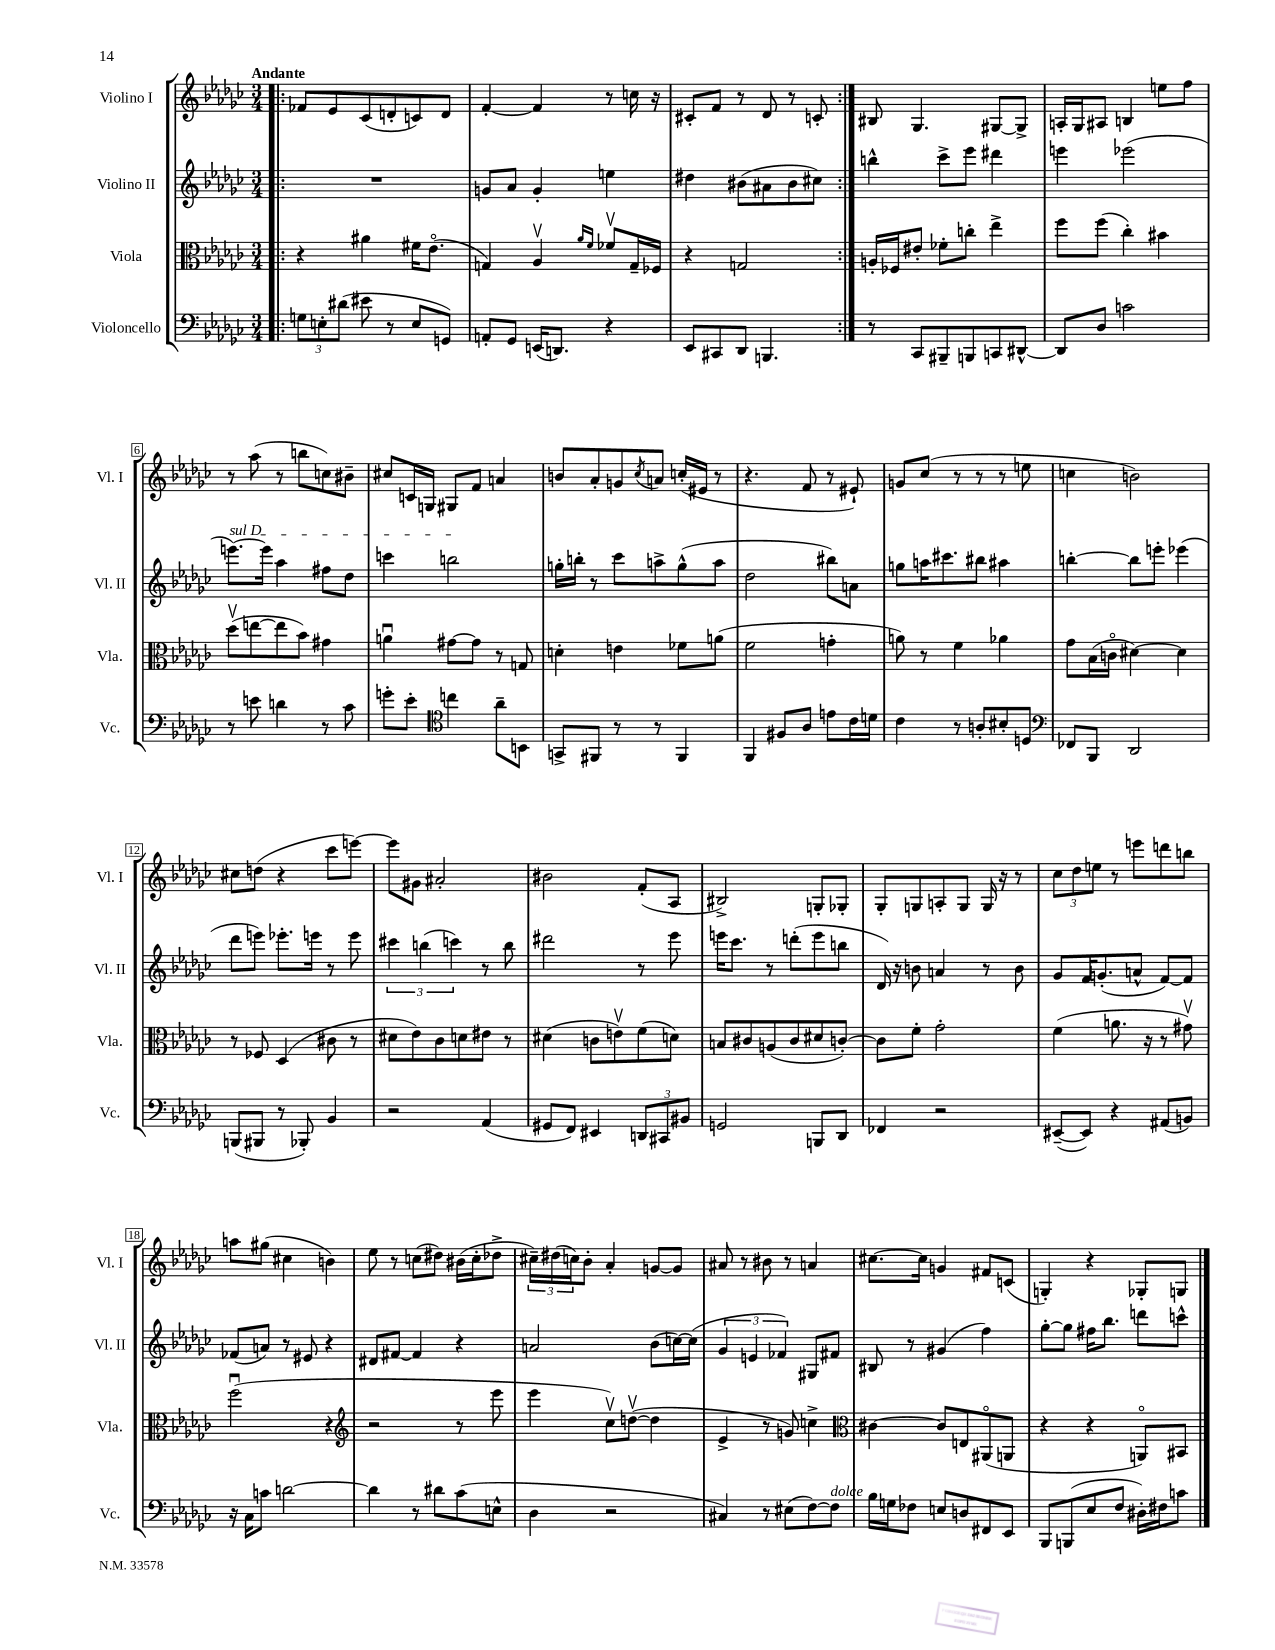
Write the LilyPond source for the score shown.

<<
\new StaffGroup <<
\new Staff = "s0" \with { instrumentName = "Violino I" shortInstrumentName = "Vl. I" } {
    \clef treble \key ges \major \numericTimeSignature \time 3/4 \tempo "Andante"
    \repeat volta 2 { \bar ".|:" fes'8 ees'8 ces'8( d'8-. c'8) d'8 |
    f'4~-. f'4 r8 c''16 r16 |
    cis'8-. f'8 r8 des'8 r8 c'8-. | }
    bis8 ges4. gis8~ gis8-> |
    a16-. ges16 ais8 b4 e''8 f''8 |
    r8 aes''8( r8 b''8 c''8) bis'8-- |
    cis''8 c'16 g16 gis8 f'8 a'4 |
    b'8 aes'8-. g'8 \acciaccatura { ces''8 } a'8 c''16-.( eis'16 r8 |
    r4. f'8 r8 eis'8-!) |
    g'8 ces''8( r8 r8 r8 e''8 |
    c''4 b'2) |
    cis''8 d''8( r4 ces'''8 e'''8~) |
    e'''8 gis'8 ais'2-. |
    bis'2 f'8-.( aes8 |
    bis2->) g8-. ges8-. |
    ges8-. g8 a8-. g8 g16 r16 r8 |
    \tuplet 3/2 { ces''8 des''8 e''8 } r8 e'''8 d'''8 b''8 |
    a''8 gis''8( cis''4 b'4) |
    ees''8 r8 c''8( dis''8) bis'16( c''16-. des''8-> |
    \tuplet 3/2 { cis''16--) dis''16( c''16) } bes'8-. aes'4-. g'8~ g'8 |
    ais'8 r8 bis'8 r8 a'4 |
    cis''8.~ cis''16 g'4 fis'8 c'8( |
    g4-.) r4 ges8-. g8 \bar "|." |
}
\new Staff = "s1" \with { instrumentName = "Violino II" shortInstrumentName = "Vl. II" } {
    \clef treble \key ges \major \numericTimeSignature \time 3/4
    \repeat volta 2 { \bar ".|:" R2. |
    g'8 aes'8 g'4-. e''4 |
    dis''4 bis'8( ais'8 bis'8 cis''8) | }
    b''4-^ ces'''8-> ees'''8 dis'''4 |
    e'''4 ees'''2( |
    \once \override TextSpanner.bound-details.left.text = \markup { \italic "sul D" } e'''8.~\startTextSpan) e'''16 aes''4 fis''8 des''8 |
    c'''4 b''2\stopTextSpan |
    g''16-. b''16-. r8 ces'''8 a''8-> g''8-^( a''8 |
    des''2 bis''8) a'8 |
    g''8 a''16 cis'''8. bis''8 ais''4 |
    b''4~-. b''8 e'''8-. ees'''4( |
    des'''8 e'''8) ees'''8.-. e'''16 r8 e'''8 |
    \tuplet 3/2 { cis'''4 b''4( c'''4) } r8 b''8 |
    dis'''2 r8 ees'''8 |
    e'''16 ces'''8. r8 d'''8-.( e'''8 b''8 |
    des'16) r16 b'8 a'4 r8 b'8 |
    ges'8 f'16 g'8.-.( a'8-^ f'8~) f'8 |
    fes'8( a'8) r8 eis'8 r4 |
    dis'8 fis'8~ fis'4 r4 |
    a'2 bes'8( c''16~) c''16( |
    \tuplet 3/2 { ges'4 e'4 fes'4) } gis8 fis'8 |
    bis8 r8 gis'4( f''4) |
    ges''8~-. ges''8 fis''16 bes''8. d'''8 c'''8-^ \bar "|." |
}
\new Staff = "s2" \with { instrumentName = "Viola" shortInstrumentName = "Vla." } {
    \clef alto \key ges \major \numericTimeSignature \time 3/4
    \repeat volta 2 { \bar ".|:" r4 ais'4 fis'16 ees'8.\flageolet( |
    g4) aes4\upbow \grace { aes'16 f'16 } fes'8\upbow g16-- fes16 |
    r4 g2 | }
    a16-. fes16 eis'8-. fes'8-. c''8-. ees''4-> |
    f''8 f''8( ces''4-.) bis'4 |
    des''8\upbow( e''8~ e''8 bes'8) gis'4 |
    a'4\downbow gis'8~ gis'8 r8 g8 |
    d'4-. e'4 fes'8 a'8( |
    f'2 g'4-. |
    a'8) r8 f'4 aes'4 |
    ges'8 bes16( c'16\flageolet dis'4~) dis'4 |
    r8 fes8 des4( cis'8 r8 |
    dis'8 ees'8) ces'8 d'8 eis'8 r8 |
    dis'4( c'8 e'8\upbow) f'8( d'8) |
    b8 cis'8 a8( cis'8 dis'8 c'8~-.) |
    c'8 f'8-. ges'2-. |
    f'4( a'8. r16 r8 gis'8\upbow) |
    f''2\downbow( r4 |
    \clef treble r2 r8 ees'''8 |
    ees'''4 ces''8\upbow) d''8~\upbow( d''4 |
    ees'4-> r8 g'8) c''4-> |
    \clef alto cis'4~ cis'8 e8 ais,8\flageolet( a,8 |
    r4 r4 a,8\flageolet) bis,8 \bar "|." |
}
\new Staff = "s3" \with { instrumentName = "Violoncello" shortInstrumentName = "Vc." } {
    \clef bass \key ges \major \numericTimeSignature \time 3/4
    \repeat volta 2 { \bar ".|:" \tuplet 3/2 { g8 e8-. dis'8( } eis'8 r8 e8 g,8) |
    a,8-. ges,8 e,16( d,8.) r4 |
    ees,8 cis,8 des,8 b,,4. | }
    r8 ces,8 bis,,8-- b,,8 c,8 dis,8~-^ |
    dis,8 des8 c'2 |
    r8 e'8 d'4 r8 ces'8 |
    g'8-. ees'8-. \clef tenor c''4 aes'8-- b,8 |
    g,8-> fis,8 r8 r8 fis,4 |
    f,4 fis8 aes8 e'8 ces'16 d'16 |
    ces'4 r8 a8-. bis8-. d8 |
    \clef bass fes,8 bes,,8 des,2 |
    b,,8( bis,,8 r8 bes,,8-.) bes,4 |
    r2 aes,4( |
    gis,8 f,8) eis,4 \tuplet 3/2 { d,8 cis,8 bis,8 } |
    g,2 b,,8 des,8 |
    fes,4 r2 |
    eis,8~--( eis,8) r4 ais,8( b,8) |
    r16 ces16 c'8 d'2~ |
    d'4 r8 dis'8 ces'8( e8-^ |
    des4 r2 |
    cis4) r8 eis8( f8~) f8^\markup { \italic "dolce" } |
    bes16 g16 fes8 e8 d8 fis,8 ees,8 |
    bes,,8 b,,8( ees8 f8 dis16-.) fis16 c'8 \bar "|." |
}
>>
>>
\layout { \context { \Score \override BarNumber.stencil = #(make-stencil-boxer 0.1 0.3 ly:text-interface::print) } }
